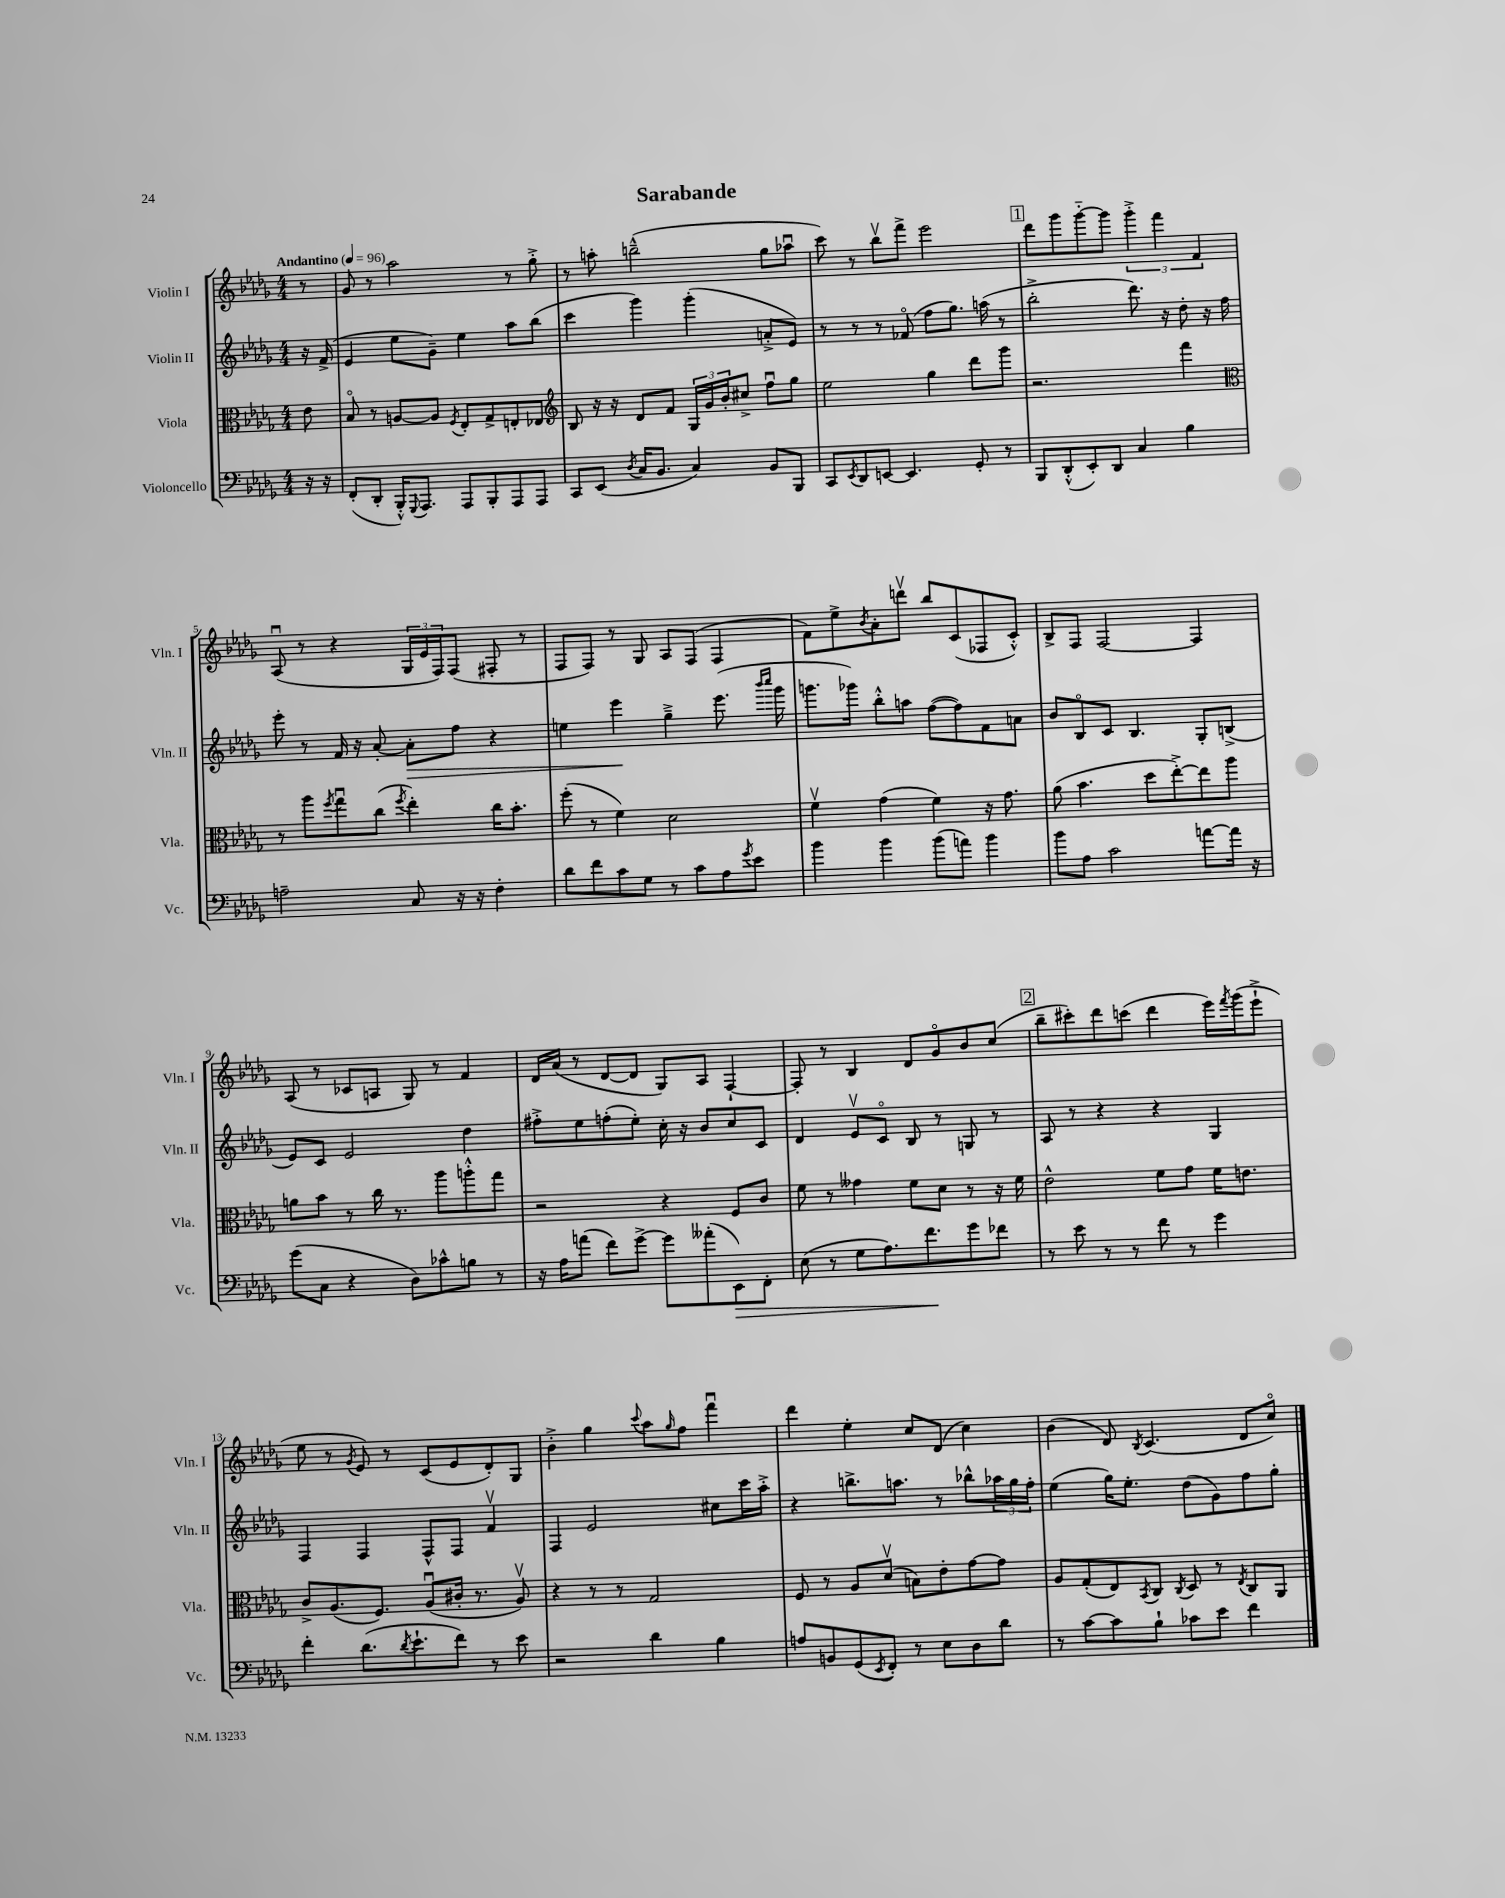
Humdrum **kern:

**kern	**kern	**kern	**kern
*staff4	*staff3	*staff2	*staff1
*clefF4	*clefC3	*clefG2	*clefG2
*k[b-e-a-d-g-]	*k[b-e-a-d-g-]	*k[b-e-a-d-g-]	*k[b-e-a-d-g-]
*M4/4	*M4/4	*M4/4	*M4/4
*MM96	*MM96	*MM96	*MM96
16r	8e-\	16r	8r
16r	.	(16f^/	.
=	=	=	=
(8FF'/L	8B-o/	4e-/	8g-/
8DD-'/J	8r	.	8r
16BBB-'^^/LK)	[8A/L	8ee-\L	2aa-\
8qqGGG-/	.	.	.
8.AAA-/J	.	.	.
.	8A/]J	8g-~\J)	.
.	8qF/	.	.
8AAA-/L	8E-'/L	4ee-\	.
8BBB-'/	8G-^/	.	.
8AAA-/	8E'/	8aa-\L	8r
8AAA-/J	8E-/J	(8bb-\J	8gg-'^\
=	=	=	=
*	*clefG2	*	*
8CC/L	8B-/	4ccc\	8r
(8EE-/J	16r	.	8aa'\
.	16r	.	.
8qD-/	.	.	.
16C/LK	8d-/L	4ggg-\)	(2bb~^^\
8.BB-/J	.	.	.
.	8f/J	.	.
4C/)	24G-/LL	(4ggg-'\	.
.	24g-/	.	.
.	24b-'/J	.	.
.	8cc#^/J	.	.
8BB-/L	8ffu\L	8a'^/L	8gg-\L
8BBB-/J	8gg-\J	8e-/J)	8aa-u\J
=	=	=	=
8CC/L	2ee-\	8r	8ccc\)
8qEE-/	.	.	.
8DD-/	.	8r	8r
[8EE/J	.	8r	8bb-v\L
4.EE/]	.	(8f-o/	8fff^\J
.	4gg-\	8ff\L	2eee-\
.	.	8.gg-\J)	.
8GG-'/	8ddd-\L	.	.
.	.	(16aa\	.
8r	8ggg-\J	8r	.
=	=	=	=
8BBB-/L	2.r	2bb-'^\	8ddd-\L
(8DD-'^^/	.	.	8ggg-\
8EE-'/)	.	.	[8ggg-'~\
8DD-/J	.	.	8ggg-\]J
4C/	.	8.ddd-\)	6ggg-'^\
.	.	.	6fff\
.	.	16r	.
4B-\	4fff\	8dd-'\	.
.	.	.	6f/
.	.	16r	.
.	.	16ff\	.
=	=	=	=
*	*clefC3	*	*
2A~\	8r	8eee-'\	(8A-u/
.	8aa-\L	8r	8r
.	8qff/	.	.
.	8gg-u\	16f/	4r
.	.	16r	.
.	(8cc\J	[8a-'/	.
.	8qff/	.	.
8C/	4ee-'\)	8a-'\]L	24G-/LL
.	.	.	24e-/
.	.	.	24F/J)
16r	.	8ff\J	(8F/J
16r	.	.	.
4F'\	16cc\LK	4r	8F#'/
.	8.b-'\J	.	.
.	.	.	8r
=	=	=	=
8d-\L	(8ff'\	4ee\	8F/L
8f\	8r	.	8F/J)
8c\	4f\)	4eee-\	8r
8G-\J	.	.	8G-/
8r	2d-\	4gg-~^\	8A-/L
8c\L	.	.	(8F/J
8A-\	.	(8.eee-\	4F/
8qg-/	.	.	.
8e-\J	.	.	.
.	.	16qqbbb-/LL	.
.	.	16qqcccc/JJ	.
.	.	16ggg-\	.
=	=	=	=
4b-\	4fv\	8.ggg\L	8f\L)
.	.	.	8ee-^\
.	.	16ggg-\Jk)	.
.	.	.	8qb-/
4b-\	(4g-\	8bb-'^^\L	8a-'\
.	.	8aa\J	8dddv\J
(8b-\L	4f\)	([8ff\L	8bb-/L
8a\J)	.	8ff\])	(8c/
4b-\	16r	8f\	8F-/
.	8.g-\	.	.
.	.	8a\J	8c'^^/J)
=	=	=	=
8b-\L	(8a-\	8b-/L	8B-^/L
8A-\J	4.b-\	8B-o/	8F/J
2c\	.	8c/J	[2F/
.	.	4.B-/	.
.	8dd-\L	.	.
.	[8ee-'^\)	.	.
[8a\L	8ee-\]	8G-'/L	4F/]
16a\]Jk	8aa-\J	(8B^/J	.
16r	.	.	.
=	=	=	=
(8g-\L	8a\L	8e-/L)	(8A-/
8C\J	8b-\J	8c/J	8r
4r	8r	2e-/	8c-/L
.	16cc\	.	8A/J
.	8.r	.	.
8D-\L)	.	.	8G-/)
8c-^^\	8aa-\L	.	8r
8B\J	8aa'^^\	4dd-\	4f/
8r	8gg-\J	.	.
=	=	=	=
16r	2r	8ff#'^\L	16d-/LL
16A-\LK	.	.	(16a-/JJ
(8a\J	.	8ee-\	8r
8f\L)	.	(8ff'\	[8d-/L
[8g-^\J	.	8ee-'\J)	8d-/]J
8g-\]L	4r	16cc'\	8G-/L)
.	.	16r	.
(8a--'\	.	8b-/L	8A-/J
8EE-\)	8F/L	8cc/	[4F`/
8FF'\J	8c/J	8c/J	.
=	=	=	=
(8E-\	8f\	4d-/	8F'/]
8r	8r	.	8r
8G-\L	4g--\	8e-v/L	4B-/
8.A-\)	.	8co/J	.
.	8f\L	8B-/	8d-/L
8.f\	.	.	.
.	8d-\J	8r	8g-o/
8g-\	8r	8G/	8b-/
8f-\J	16r	8r	(8cc/J
.	16f\	.	.
=	=	=	=
8r	2e-^^\	8A-/	8bb-~\L
8e-\	.	8r	8ccc#'\)
8r	.	4r	8ddd-\
8r	.	.	(8ccc\J
8f\	8f\L	4r	4ddd-\
8r	8g-\J	.	.
4g-\	16f\LK	4G-/	16eee-\LL)
.	.	.	8qfff/
.	8.e\J	.	(16ggg-\J
.	.	.	8eee-`^\J
=	=	=	=
4f'\	8c^/L	4F/	8ee-\
.	(8.A-/	.	8r
.	.	.	8qg-/
(8.d-\L	.	4F/	8e-/)
.	8.F/J)	.	.
.	.	.	8r
8qd-/	.	.	.
8.e-`\	.	.	.
.	(8A-u/L	8F^^/L	(8c/L
8f\J)	16c#'/Jk	8F/J	8e-/
.	8.r	.	.
8r	.	4fv/	8d-'/)
8e-\	8A-v/)	.	8G-/J
=	=	=	=
2r	4r	4F/	4b-'^\
.	8r	2e-/	4gg-\
.	8r	.	.
.	.	.	8qqccc/
4d-\	2G-/	.	8aa-\L
.	.	.	16qqgg-/
.	.	.	8ff\J
4B-\	.	8cc#\L	4fffu\
.	.	16ccc\L	.
.	.	16aa-'^\JJ	.
=	=	=	=
8A/L	8F/	4r	4ddd-\
8BB/	8r	.	.
(8GG-/	8A-/L	8.bb^\L	4ee-'\
8qEE-/	.	.	.
8FF'/J)	(8d-v/J	.	.
.	.	8.aa\J	.
8r	8B\L)	.	8cc/L
8E-\L	8e-'\	8r	(8d-/J
8D-\	[8g-\	8bb-^^\L	4cc\)
8d-\J	8g-\]J	24aa-\L	.
.	.	24gg-\	.
.	.	24ff'\JJ	.
=	=	=	=
8r	8A-/L	(4ee-\	(4b-\
[8c\L	(8G-'/	.	.
8c\]	8E-/)	16gg-\LK)	8d-/)
.	.	8.ee-'\J	.
.	8qBB-/	.	8qB-/
8B-`\J	8C/J	.	(4.c/
.	8qC/	.	.
8c-\L	8D-/	(8dd-\L	.
8e-\J	8r	8g-\)	.
.	8qE-/	.	.
4f\	8C/L	8ff\	8d-/L
.	8AA-/J	8gg-'\J	8cco/J)
==	==	==	==
*-	*-	*-	*-
